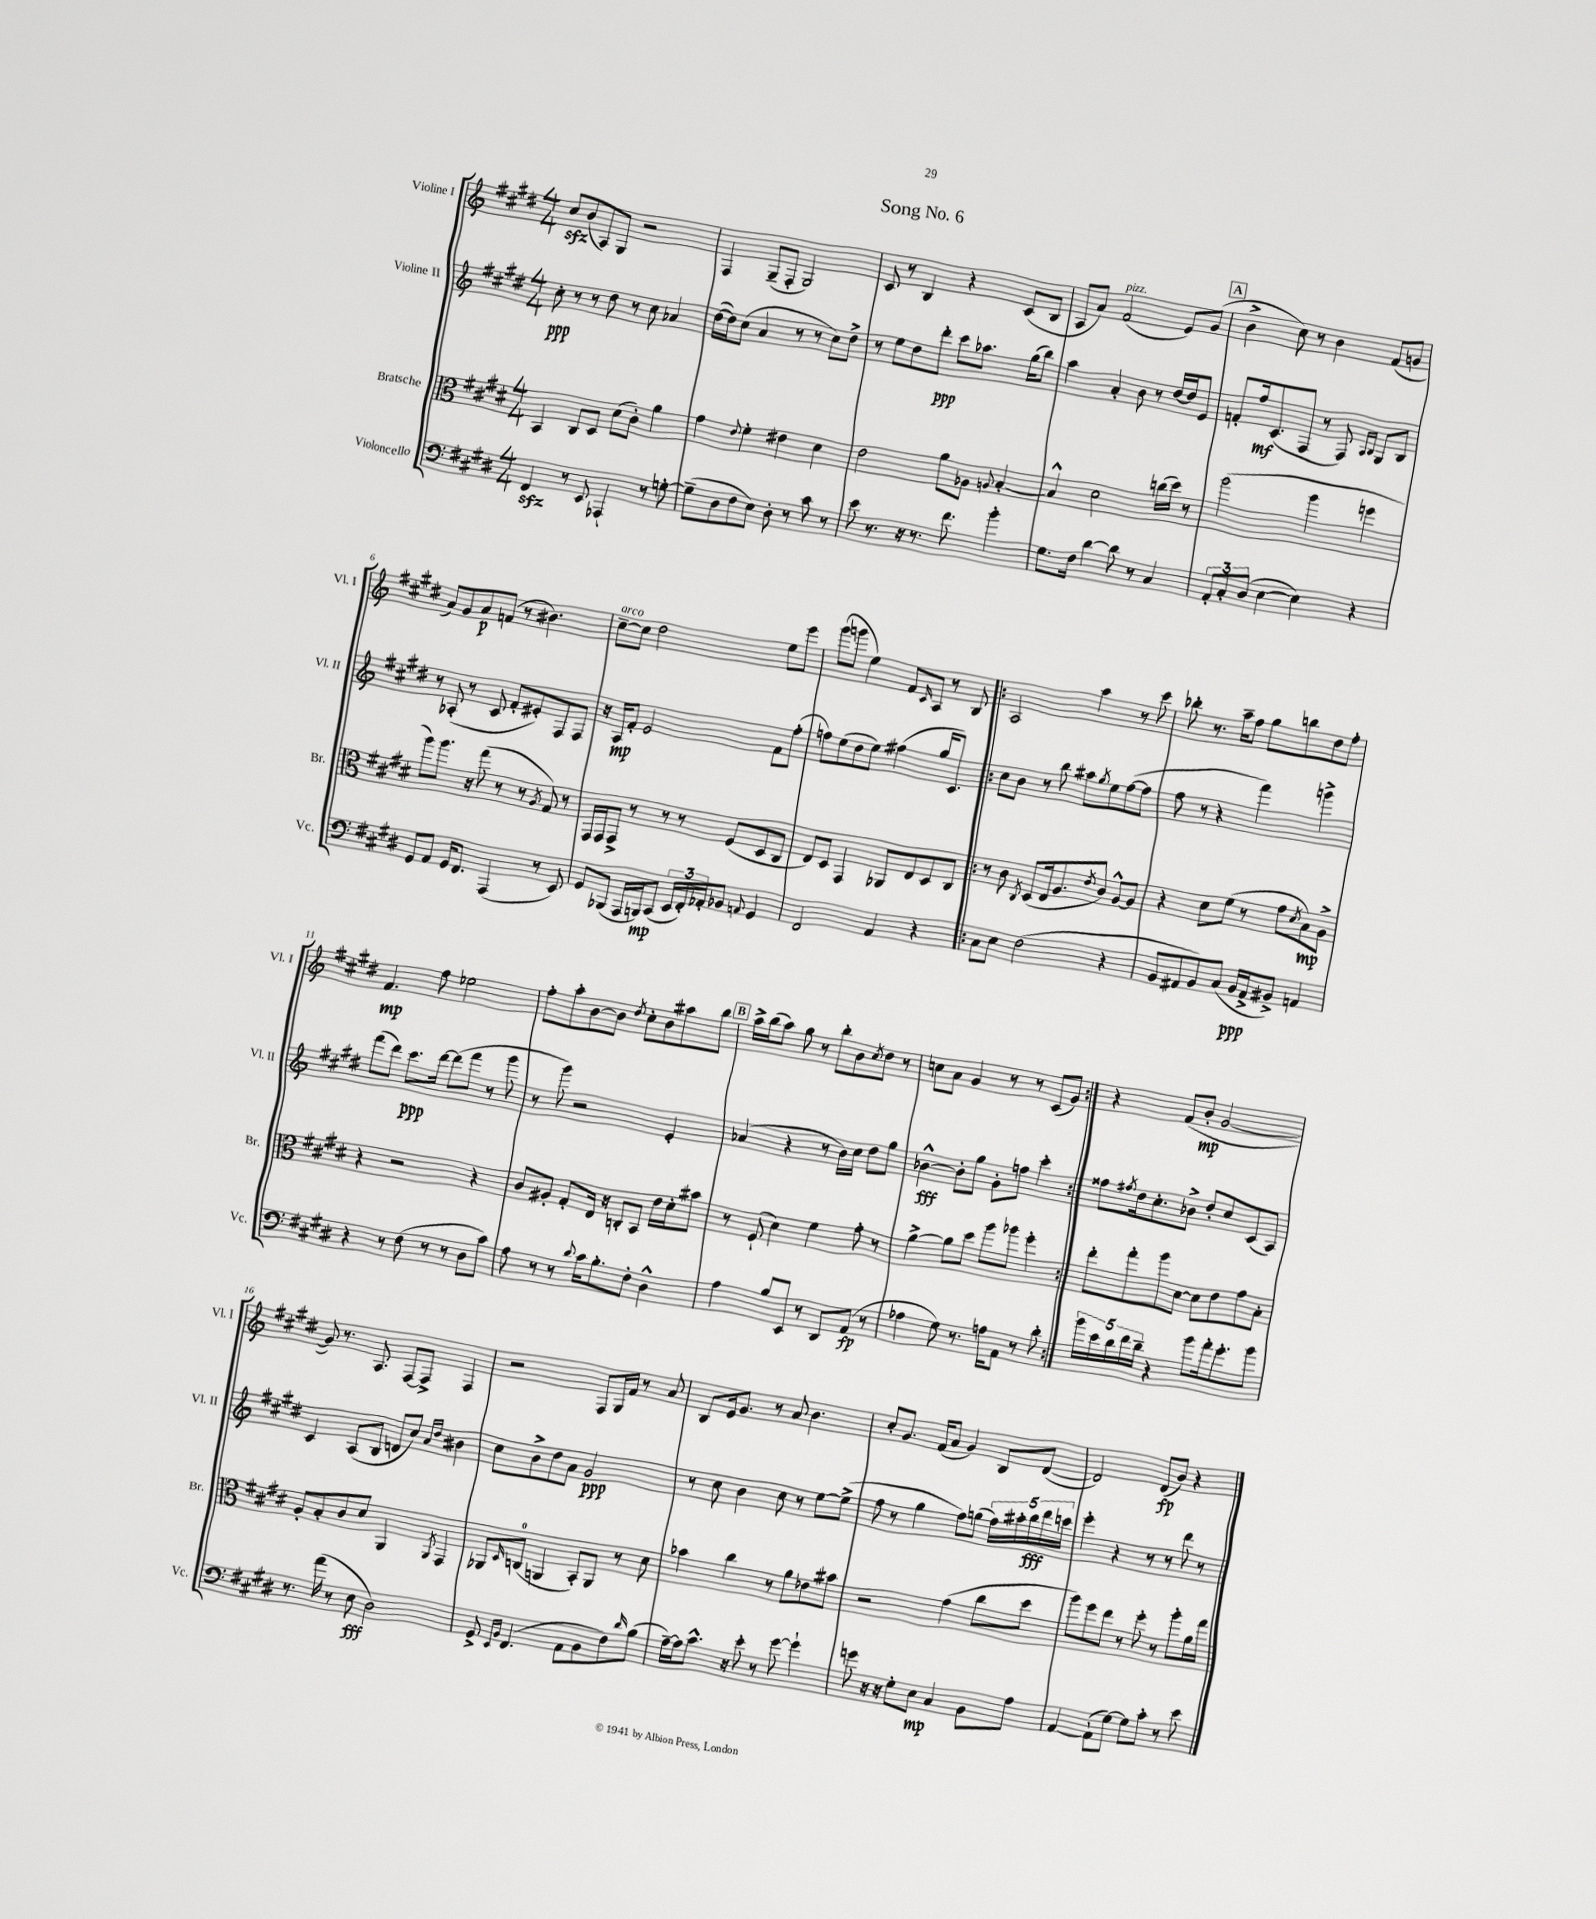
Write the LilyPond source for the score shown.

\header { title = "Song No. 6" }
<<
\new StaffGroup <<
\new Staff = "s0" \with { instrumentName = "Violine I" shortInstrumentName = "Vl. I" } {
    \clef treble \key e \major \numericTimeSignature \time 4/4
    cis''8\sfz b'8( a8) gis8 r2 |
    fis4 gis8--( fis8-. gis2) |
    cis'8 r8 b4 r4 cis'8( b8 |
    a8 a'8) fis'2^\markup { \italic "pizz." }( e'8) gis'8( |
    \mark \markup { \box "A" } b'4-> cis''8) r8 b'4 fis'8( g'8 |
    a'8) gis'8 a'8\p f'8( r8 bis'4.) |
    cis''8~--^\markup { \italic "arco" } cis''8 dis''2 e''8 e'''8 |
    gis'''8( g'''8 e''4) fis'8 \grace { cis'16 } a8 r8 b8 |
    \repeat volta 2 { a2 a''4 r8 cis'''8 |
    bes''8-. r8. a''16-- fis''8 gis''8 b''8 dis''8 fis''8-. |
    fis'4.\mp fis''8 ees''2 |
    fis''8-. a''8-. b'8~ b'8 \acciaccatura { dis''8 } cis''8-. b'8 ais''8 b''8 |
    \mark \markup { \box "B" } a''16-> b''16( a''8) gis''8 r8 b''8-. b'8 \acciaccatura { cis''8 } dis''8 r8 |
    c''8 a'8 gis'4 r8 r8 cis'8( gis'8) | }
    r4 fis'8( b'8-.\mp gis'2~ |
    gis'8) r8. a8. fis8~ fis8-> fis4 |
    r2 fis8 gis16 fis'16 r8 a'8 |
    b8 e'16 gis'8. r8 a'8 b'4. |
    cis''8-. gis'8. fis'16( a'8 gis'4) b8 dis'8~( |
    dis'2) dis'8\fp( b'8) r4 \bar "|." |
}
\new Staff = "s1" \with { instrumentName = "Violine II" shortInstrumentName = "Vl. II" } {
    \clef treble \key e \major \numericTimeSignature \time 4/4
    cis''8-.\ppp r8 r8 dis''8 r8 cis''8 aes'4 |
    dis''16~( dis''16) cis''8( a'4 r8 r8 cis''8) dis''8-> |
    r8 e''8 dis''8 dis'''8-.\ppp cis'''8 aes''8. gis''16( b''8) |
    a''4 a'4-. b'8 r8 dis''16~ dis''16 e'8 |
    \mark \markup { \box "A" } f'8-. fis''16\mf cis'8.( fis8 r8 fis8) \grace { a16 b16 } gis8 b8 |
    r8 aes8-.( r8 cis'8 fis'8-. eis'8-.) fis8 fis8 |
    r16 a16\mp fis'8-. e'2 fis'8 fis''8-.( |
    f''8) e''8( dis''8 e''8) fis''4( gis''16 cis'8.) |
    \repeat volta 2 { cis''8 b'8 r8 b''8 ais''8 \acciaccatura { gis''8 } e''8 fis''8~( fis''8 |
    fis''8 r8 r4 fis'''4) g'''4-> |
    fis'''8( dis'''8) cis'''8.\ppp dis'''16~ dis'''8( fis'''8 r8 gis'''8 |
    r8 gis'''8) r2 e'4-. |
    \mark \markup { \box "B" } aes'4( r4 r8 b'16) cis''16 dis''8 gis''8 |
    bes'4~-^\fff bes'8-. gis''8 gis'8-. f''8 cis'''4-. | }
    fisis''8 \acciaccatura { fis''8 } dis''16 cis''8.-. bes'8-> dis''8-. cis''8 cis'8( a8) |
    cis'4 a8( b8 d'8 cis''8) \grace { a'16 dis''16 } bis'4 |
    cis''8 b'8-> dis''8 a'8 gis'2\ppp |
    r8 cis''8 b'4 cis''8 r8 e''8~ e''8->( |
    fis''8 r8 gis''4 fis''8) g''8( \tuplet 5/4 { fis''16) ais''16-. b''16\fff dis'''16 c'''16 } |
    e'''4-. r4 r8 r8 dis'''8 r8 \bar "|." |
}
\new Staff = "s2" \with { instrumentName = "Bratsche" shortInstrumentName = "Br." } {
    \clef alto \key e \major \numericTimeSignature \time 4/4
    b,4 cis8 dis8 dis'8( cis'8-.) a'4 |
    gis'4 \appoggiatura { e'8 } fis'4-. eis'4 dis'4 |
    e'2 a'8 aes8 \appoggiatura { a8 } b4~-. |
    b4-^ dis'2 c''16( dis''16) r8 |
    \mark \markup { \box "A" } a''2( a''4 f''4 |
    a''8) a''8. r16 gis''8( r8 r8 \acciaccatura { a8 } gis8) r8 |
    gis,16 gis,16 gis,8-> r8 r8 r8 fis8( dis8 cis8 |
    e8) dis8 gis,4 aes,8 e8 dis8 cis8 |
    \repeat volta 2 { r8 cis'8 \acciaccatura { cis8 } dis8( e16 a8. \acciaccatura { e'8 } cis'8) a8~-^ a8 |
    r4 dis'8 fis'8( r8 gis'8 \acciaccatura { dis'8 } b8\mp) a8-> |
    r4 r2 r4 |
    cis'8 ais8-. gis8-. e16 r16 c8-. b,8 e'16 dis'16-. bis'8 |
    \mark \markup { \box "B" } r8 fis8-!( dis'4) fis'4 gis'8-. r8 |
    a'4~-> a'8 dis''8 a''8 aes''8 fis''4-. | }
    e''8-. gis''8-. a''8 dis'8~ dis'8 e'8 gis'8 b8-. |
    a8-. b8-. cis'8 dis'8 a,4 \acciaccatura { a,8 } gis,4 |
    aes,8 \grace { dis16 } c8-0( a,4 b,8-.) a,8 r8 dis'8 |
    bes'4 cis''4 r8 a'8 ees'8 bis'8 |
    r2 gis'4( cis''8 dis''8 |
    a''8) fis''8 e''8 r8 fis''8-. r8 a''8-. a'16 gis''16 \bar "|." |
}
\new Staff = "s3" \with { instrumentName = "Violoncello" shortInstrumentName = "Vc." } {
    \clef bass \key e \major \numericTimeSignature \time 4/4
    fis,4\sfz r8 e,8 aes,,4-! r8 g8~-. |
    g8--( dis8 fis8 e8) dis8-. r8 cis'8 r8 |
    e'8 r8. r16 r8. fis'8. b'4-. |
    gis8. fis16 dis'4~ dis'8 r8 cis4 |
    \mark \markup { \box "A" } \tuplet 3/2 { a,8-. cis8-. dis8( } e4~ e4) r4 |
    gis,8 a,8 gis,16 fis,8. a,,4( r8 e,8) |
    gis,8 bes,,8( a,,16 b,,16\mp) cis,8( \tuplet 3/2 { e,16 fis,16-.) aes,16-. } bes,8 \appoggiatura { a,8 } gis,4 |
    fis,2 a,4 r4 |
    \repeat volta 2 { cis8 e8 fis2( r4 |
    b,8 ais,8 b,8) cis8( b,16\ppp ais,16-> bis,8->) a,4 |
    r4 r8 fis8( r8 r8 dis8 cis'8) |
    a8 r8 r8 \appoggiatura { dis'8 } cis'16 b8.-. fis8-. dis4-^ |
    \mark \markup { \box "B" } a4 b8 e,8 r8 dis,8 a,8\fp( r8 |
    aes4 gis8) r8. a16 a,8 r8 dis'8-. | }
    \tuplet 5/4 { b'16 e'16 dis'16 fis'16 dis'16-- } r4 b'8 a'16-. gis'8.-. b'8 |
    r8. a'16( r8 e8\fff dis2) |
    gis,8-> \grace { e,16 b,16 } fis,4.( a,8 b,8 fis8) \grace { dis'16 } b8( |
    a16~--) a16 cis'8.-^ r16 e'8-. r8 gis'8~ gis'4-! |
    g'8 r16 r16 gis8-. e8\mp cis4 b,8 a8 |
    a,4~ a,8-!( gis8~) gis8 cis'8-. r8 e'8 \bar "|." |
}
>>
>>
